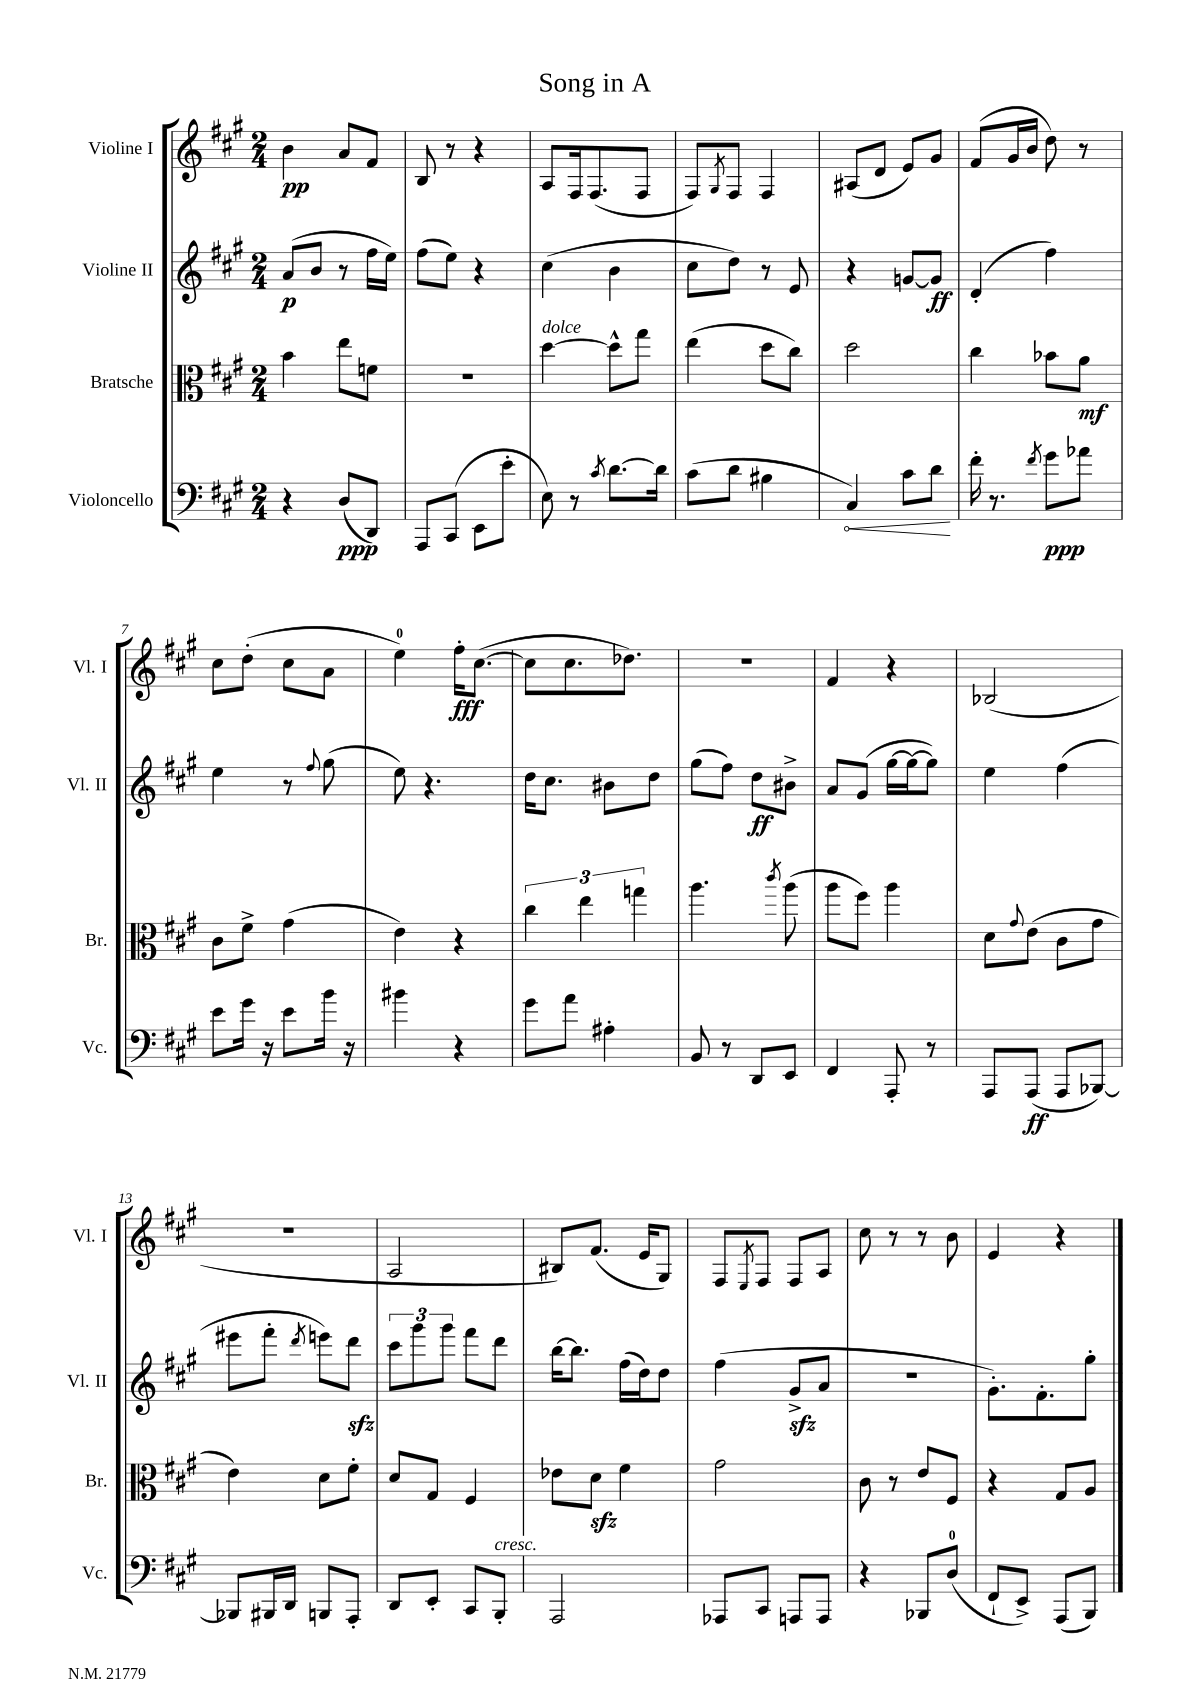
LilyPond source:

\header { title = "Song in A" }
<<
\new StaffGroup <<
\new Staff = "s0" \with { instrumentName = "Violine I" shortInstrumentName = "Vl. I" } {
    \clef treble \key a \major \numericTimeSignature \time 2/4
    b'4\pp a'8 fis'8 |
    b8 r8 r4 |
    a8 fis16 fis8.( fis8 |
    fis8) \acciaccatura { gis8 } fis8 fis4 |
    ais8( d'8 e'8) gis'8 |
    fis'8( gis'16 b'16 d''8) r8 |
    cis''8 d''8-.( cis''8 a'8 |
    e''4-0) fis''16-.\fff cis''8.~( |
    cis''8 cis''8. des''8.) |
    R2 |
    fis'4 r4 |
    bes2( |
    R2 |
    a2 |
    bis8) fis'8.( e'16 gis8) |
    fis8 \acciaccatura { e8 } fis8 fis8 a8 |
    cis''8 r8 r8 b'8 |
    e'4 r4 \bar "|." |
}
\new Staff = "s1" \with { instrumentName = "Violine II" shortInstrumentName = "Vl. II" } {
    \clef treble \key a \major \numericTimeSignature \time 2/4
    a'8\p( b'8 r8 fis''16 e''16) |
    fis''8( e''8) r4 |
    cis''4( b'4 |
    cis''8 d''8) r8 e'8 |
    r4 g'8~ g'8\ff |
    d'4-.( fis''4) |
    e''4 r8 \appoggiatura { fis''8 } gis''8( |
    e''8) r4. |
    d''16 cis''8. bis'8 d''8 |
    gis''8( fis''8) d''8\ff bis'8-> |
    a'8 gis'8( gis''16~ gis''16~ gis''8) |
    e''4 fis''4( |
    eis'''8 fis'''8-. \acciaccatura { d'''8 } e'''8) d'''8\sfz |
    \tuplet 3/2 { cis'''8 gis'''8 gis'''8 } fis'''8 d'''8 |
    b''16~ b''8. fis''16( d''16) d''8 |
    fis''4( gis'8->\sfz a'8 |
    r2 |
    gis'8.-.) fis'8.-. gis''8-. \bar "|." |
}
\new Staff = "s2" \with { instrumentName = "Bratsche" shortInstrumentName = "Br." } {
    \clef alto \key a \major \numericTimeSignature \time 2/4
    b'4 e''8 f'8 |
    r2 |
    d''4~^\markup { \italic "dolce" } d''8-^ gis''8 |
    e''4( d''8 cis''8) |
    d''2 |
    cis''4 bes'8 a'8\mf |
    cis'8 fis'8-> gis'4( |
    e'4) r4 |
    \tuplet 3/2 { cis''4 e''4 g''4 } |
    a''4. \acciaccatura { cis'''8 } a''8( |
    a''8 fis''8) a''4 |
    d'8 \appoggiatura { gis'8 } e'8( cis'8 gis'8 |
    e'4) d'8 fis'8-. |
    d'8 gis8 fis4 |
    ees'8 d'8\sfz fis'4 |
    gis'2 |
    cis'8 r8 e'8 fis8 |
    r4 gis8 a8 \bar "|." |
}
\new Staff = "s3" \with { instrumentName = "Violoncello" shortInstrumentName = "Vc." } {
    \clef bass \key a \major \numericTimeSignature \time 2/4
    r4 d8\ppp( d,8) |
    a,,8 cis,8( e,8 e'8-. |
    e8) r8 \acciaccatura { cis'8 } d'8.~ d'16 |
    cis'8( d'8 bis4 |
    \once \override Hairpin.circled-tip = ##t cis4\<) cis'8 d'8\! |
    fis'16-. r8. \acciaccatura { fis'8 } gis'8\ppp aes'8 |
    e'8 gis'16 r16 e'8 b'16 r16 |
    bis'4 r4 |
    gis'8 a'8 ais4-. |
    b,8 r8 d,8 e,8 |
    fis,4 a,,8-. r8 |
    a,,8 a,,8\ff( a,,8 bes,,8~) |
    bes,,8 bis,,16 d,16 b,,8 a,,8-. |
    d,8 e,8-. cis,8 b,,8-.^\markup { \italic "cresc." } |
    a,,2 |
    aes,,8 cis,8 a,,8 a,,8 |
    r4 bes,,8 d8-0( |
    fis,8-! e,8->) a,,8( b,,8) \bar "|." |
}
>>
>>
